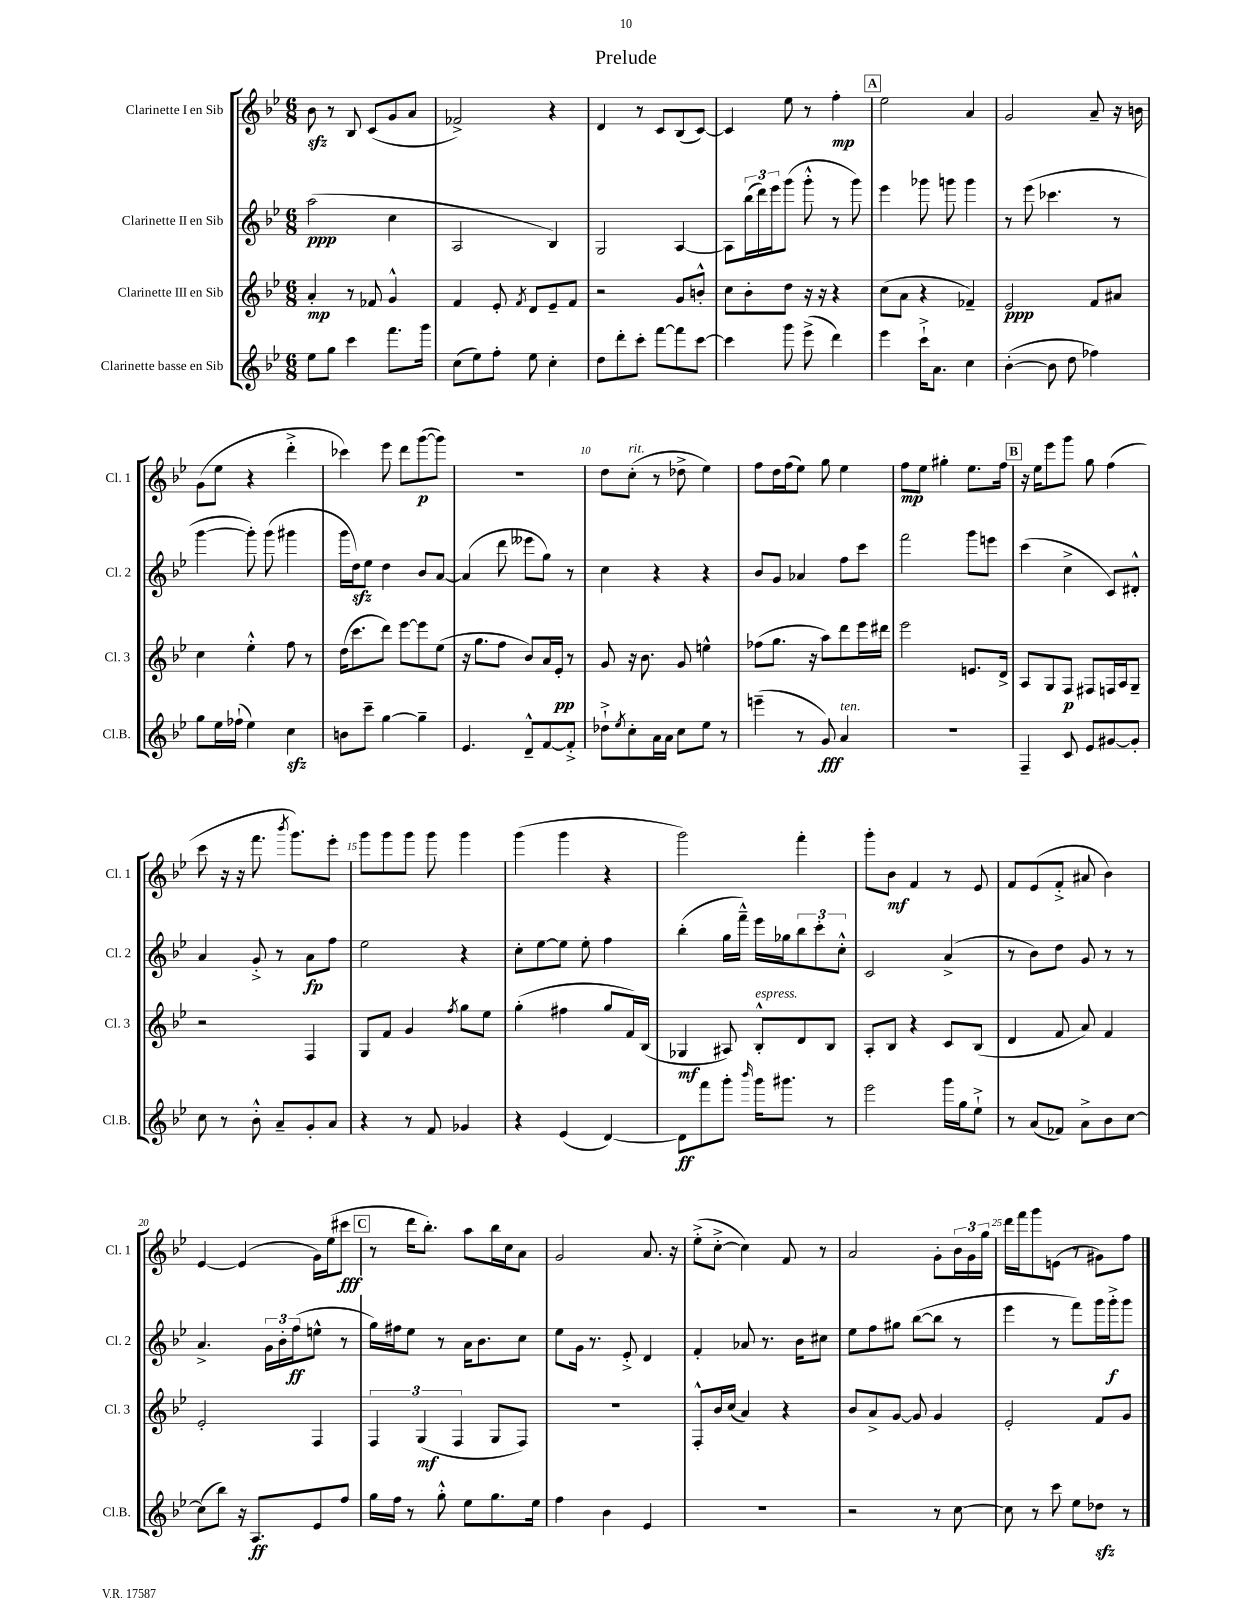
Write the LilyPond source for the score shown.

\header { title = "Prelude" }
<<
\new StaffGroup <<
\new Staff = "s0" \with { instrumentName = "Clarinette I en Sib" shortInstrumentName = "Cl. 1" } {
    \clef treble \key bes \major \numericTimeSignature \time 6/8
    bes'8\sfz r8 bes8 c'8( g'8 a'8 |
    fes'2->) r4 |
    d'4 r8 c'8 bes8( c'8~) |
    c'4 ees''8 r8 f''4-.\mp |
    \mark \markup { \box "A" } ees''2 a'4 |
    g'2 a'8-- r16 b'16 |
    g'8( ees''8 r4 d'''4-.-> |
    ces'''4) ees'''8 d'''8 g'''8~\p( g'''8) |
    R2. |
    d''8 c''8-.^\markup { \italic "rit." }( r8 des''8-> ees''4) |
    f''8 d''16 f''16( ees''8) g''8 ees''4 |
    f''8\mp ees''8 gis''4-. ees''8. f''16 |
    \mark \markup { \box "B" } r16 ees''16 ees'''8 g'''8 g''8 f''4( |
    c'''8 r16 r16 f'''8. \acciaccatura { bes'''8 } g'''8.) ees'''8-. |
    g'''8 g'''8 g'''8 g'''8 g'''4 |
    g'''4( g'''4 r4 |
    g'''2) f'''4-. |
    g'''8-. bes'8\mf f'4 r8 ees'8 |
    f'8 ees'8( f'8-.-> ais'8 bes'4) |
    ees'4~ ees'4( g'16) ees''16( cis'''8\fff |
    \mark \markup { \box "C" } r8 d'''16 bes''8.-.) a''8 bes''16 c''16 a'8 |
    g'2 a'8. r16 |
    ees''8-.->( c''8~-.-> c''4) f'8 r8 |
    a'2 g'8-. \tuplet 3/2 { bes'16 g'16 g''16 } |
    d'''16 f'''16 g'''8 e'8( r8 gis'8) f''8 \bar "|." |
}
\new Staff = "s1" \with { instrumentName = "Clarinette II en Sib" shortInstrumentName = "Cl. 2" } {
    \clef treble \key bes \major \numericTimeSignature \time 6/8
    a''2\ppp( c''4 |
    a2 bes4) |
    g2 a4~ |
    a8 \tuplet 3/2 { bes''16( d'''16) ees'''16 } g'''8( g'''8-.-^ r8 g'''8) |
    \mark \markup { \box "A" } ees'''4 ges'''8 g'''8 g'''4 |
    r8 ees'''8( ces'''4. r8 |
    g'''4~ g'''8-.) g'''8( gis'''4 |
    g'''16 d''16\sfz) ees''8 d''4 bes'8 a'8~ |
    a'4( d'''8 eeses'''8 g''8) r8 |
    c''4 r4 r4 |
    bes'8 g'8 aes'4 f''8 c'''8 |
    f'''2 g'''8 e'''8 |
    \mark \markup { \box "B" } c'''4( c''4-> c'8) dis'8-.-^ |
    a'4 g'8-.-> r8 a'8\fp f''8 |
    ees''2 r4 |
    c''8-. ees''8~ ees''8 ees''8-. f''4 |
    bes''4-.( g''16 f'''16---^) ees'''16 ges''16 \tuplet 3/2 { bes''8 c'''8-. c''8-.-^ } |
    c'2 a'4->( |
    r8 bes'8) d''8 g'8 r8 r8 |
    a'4.-> \tuplet 3/2 { g'16 bes'16-. f''16\ff( } e''8-^ r8 |
    \mark \markup { \box "C" } g''16) fis''16 ees''8 r8 a'16 bes'8. c''8 |
    ees''8 g'16 r8. ees'8-.-> d'4 |
    f'4-. aes'8 r8. bes'16 cis''8 |
    ees''8 f''8 gis''8 bes''8~( bes''8 r8 |
    ees'''4 r8 f'''8) g'''16 g'''16-.->\f g'''8 \bar "|." |
}
\new Staff = "s2" \with { instrumentName = "Clarinette III en Sib" shortInstrumentName = "Cl. 3" } {
    \clef treble \key bes \major \numericTimeSignature \time 6/8
    a'4-.\mp r8 fes'8 g'4-^ |
    f'4 ees'8-. \acciaccatura { f'8 } d'8 ees'8-- f'8 |
    r2 g'8 b'8-.-^ |
    c''8 bes'8-. d''8 r16 r16 r4 |
    \mark \markup { \box "A" } c''8( a'8 r4 fes'4--) |
    ees'2\ppp f'8 ais'8 |
    c''4 ees''4-.-^ f''8 r8 |
    d''16( c'''8. d'''8) ees'''8~ ees'''8 ees''8( |
    r16 g''8. f''8 bes'8) a'16 ees'16-.\pp r8 |
    g'8 r16 bes'8. g'8 e''4-^ |
    fes''8( g''8. r16 a''8) d'''8 ees'''16 dis'''16 |
    ees'''2 e'8. d'16-> |
    \mark \markup { \box "B" } a8 g8 f8\p fis8 f16 a16 g8-- |
    r2 f4 |
    g8 f'8 g'4 \acciaccatura { f''8 } g''8 ees''8 |
    g''4-.( fis''4 g''8 f'16) bes16( |
    ges4\mf ais8) bes8-.-^^\markup { \italic "espress." } d'8 bes8 |
    a8-. bes8 r4 c'8 bes8( |
    d'4 f'8 a'8) f'4 |
    ees'2-. f4 |
    \mark \markup { \box "C" } \tuplet 3/2 { f4 g4\mf( f4 } g8 f8) |
    R2. |
    f8-.-^ bes'16 c''16( a'4) r4 |
    bes'8 a'8-> g'8~ g'8 g'4 |
    ees'2-. f'8 g'8 \bar "|." |
}
\new Staff = "s3" \with { instrumentName = "Clarinette basse en Sib" shortInstrumentName = "Cl.B." } {
    \clef treble \key bes \major \numericTimeSignature \time 6/8
    ees''8 g''8 c'''4 f'''8. g'''16 |
    c''8( ees''8) f''8-. ees''8 c''4-. |
    d''8 d'''8-. c'''8-. f'''8~ f'''8 c'''8~ |
    c'''4 g'''8 ees'''8->( d'''4) |
    \mark \markup { \box "A" } ees'''4 c'''16-!-> a'8. c''4 |
    bes'4~-.( bes'8 d''8 fes''4) |
    g''8 ees''16 fes''16-!( ees''4) c''4\sfz |
    b'8 c'''8-- g''4~ g''4-- |
    ees'4. d'8---^ f'8~ f'8-.-> |
    des''8-!-> \acciaccatura { ees''8 } c''8-. a'16 a'16 c''8 ees''8 r8 |
    e'''4--( r8 g'8\fff) a'4^\markup { \italic "ten." } |
    R2. |
    \mark \markup { \box "B" } f4-- c'8 ees'8 gis'8~ gis'8-. |
    c''8 r8 bes'8-.-^ a'8-- g'8-. a'8 |
    r4 r8 f'8 ges'4 |
    r4 ees'4( d'4~) |
    d'8\ff f'''8 g'''8-. \grace { bes'''16 } g'''16 gis'''8. r8 |
    ees'''2 g'''16 g''16 ees''8-!-> |
    r8 a'8( fes'8) a'8-> bes'8 c''8~ |
    c''8( bes''8) r16 a8.\ff ees'8 f''8 |
    \mark \markup { \box "C" } g''16 f''16 r8 g''8-.-^ ees''8 g''8. ees''16 |
    f''4 bes'4 ees'4 |
    R2. |
    r2 r8 c''8~ |
    c''8 r8 c'''8 ees''8 des''8\sfz r8 \bar "|." |
}
>>
>>
\layout { \context { \Score \override BarNumber.break-visibility = ##(#f #t #t) barNumberVisibility = #(every-nth-bar-number-visible 5) } }
